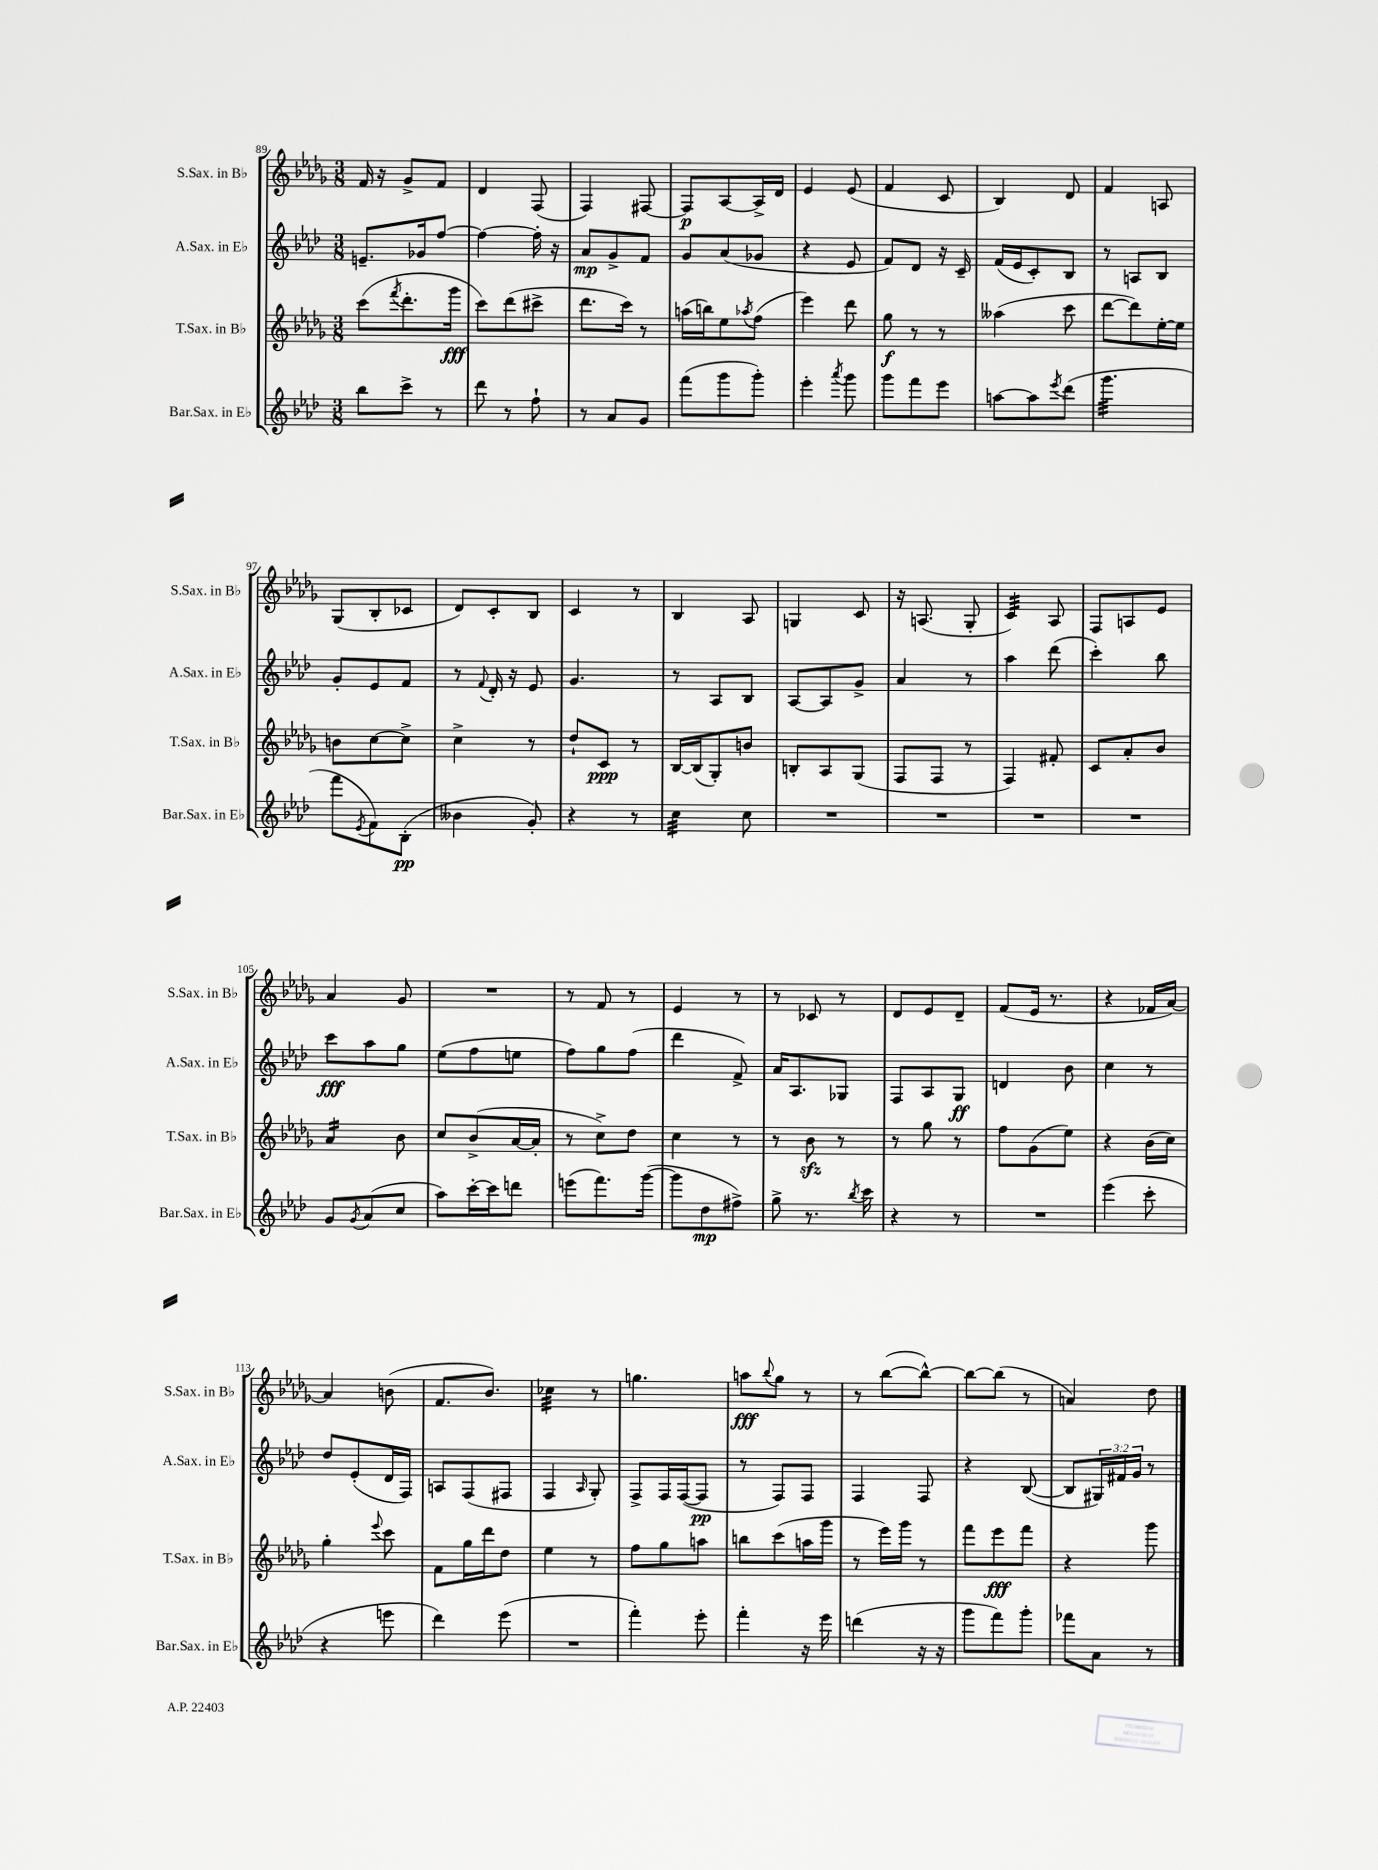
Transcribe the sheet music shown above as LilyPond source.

<<
\new StaffGroup <<
\new Staff = "s0" \with { instrumentName = "S.Sax. in Bb" shortInstrumentName = "S.Sax. in Bb" } {
    \clef treble \key des \major \numericTimeSignature \time 3/8
    f'16 r16 ges'8-> f'8 |
    des'4 f8( |
    f4) fis8~ |
    fis8\p aes8~ aes16-> des'16 |
    ees'4 ees'8( |
    f'4 c'8 |
    bes4) des'8 |
    f'4 a8 |
    ges8( bes8-. ces'8 |
    des'8) c'8-. bes8 |
    c'4 r8 |
    bes4 aes8 |
    g4 c'8 |
    r16 a8.( ges8-. |
    c'4:32) aes8 |
    f8 a8 ees'8 |
    aes'4 ges'8 |
    R4. |
    r8 f'8 r8 |
    ees'4 r8 |
    r8 ces'8 r8 |
    des'8 ees'8 des'8-- |
    f'8( ees'16 r8. |
    r4 fes'16 aes'16~) |
    aes'4 b'8( |
    f'8. bes'8.) |
    ces''4:32 r8 |
    g''4. |
    a''8\fff \appoggiatura { bes''8 } ges''8 r8 |
    r8 bes''8~( bes''8~-^) |
    bes''8~ bes''8( r8 |
    a'4) des''8 \bar "|." |
}
\new Staff = "s1" \with { instrumentName = "A.Sax. in Eb" shortInstrumentName = "A.Sax. in Eb" } {
    \clef treble \key aes \major \numericTimeSignature \time 3/8 \override Staff.TupletNumber.text = #tuplet-number::calc-fraction-text
    e'8.-- ges'16 f''8~ |
    f''4~ f''16-. r16 |
    aes'8\mp g'8-> f'8 |
    g'8 aes'8( ges'8 |
    r4 ees'8 |
    f'8) des'8 r16 c'16-- |
    f'16( ees'16 c'8-.) bes8 |
    r8 a8 bes8 |
    g'8-. ees'8 f'8 |
    r8 \appoggiatura { f'8 } des'16-. r16 ees'8 |
    g'4. |
    r8 aes8 bes8 |
    aes8~ aes8 g'8-> |
    aes'4 r8 |
    aes''4 des'''8( |
    c'''4-.) bes''8 |
    c'''8\fff aes''8 g''8 |
    ees''8( f''8 e''8 |
    f''8) g''8 f''8( |
    des'''4 f'8->) |
    aes'16 aes8. ges8 |
    f8 aes8 g8\ff |
    d'4 bes'8 |
    c''4 r8 |
    des''8 ees'8-.( des'16 f16) |
    a8 f8( fis8 |
    f4 \grace { aes16 } g8-.) |
    f8-> f16 f16~( f8\pp |
    r8 f8) f8 |
    f4 f8 |
    r4 bes8~( |
    bes8 \tuplet 3/2 { gis16) fis'16 g'16 } r8 \bar "|." |
}
\new Staff = "s2" \with { instrumentName = "T.Sax. in Bb" shortInstrumentName = "T.Sax. in Bb" } {
    \clef treble \key des \major \numericTimeSignature \time 3/8
    c'''8( \acciaccatura { f'''8 } des'''8.-. ges'''16\fff |
    c'''8) des'''8( cis'''8-> |
    des'''8. c'''16) r8 |
    a''16( b''16) ees''8 \acciaccatura { aes''8 } f''8( |
    ees'''4) des'''8 |
    ges''8\f r8 r8 |
    aeses''4( c'''8 |
    des'''8~ des'''8) ees''16~-. ees''16 |
    b'8 c''8~ c''8-> |
    c''4-> r8 |
    des''8-! c'8\ppp r8 |
    bes16~ bes16( ges8-.) b'8 |
    b8-. aes8 ges8( |
    f8 f8 r8 |
    f4) fis'8-. |
    c'8 aes'8-. bes'8 |
    aes'4:16 bes'8 |
    c''8 bes'8->( aes'16~ aes'16-. |
    r8 c''8->) des''8 |
    c''4 r8 |
    r8 bes'8\sfz r8 |
    r8 ges''8 r8 |
    f''8 ges'8( ees''8) |
    r4 bes'16( c''16) |
    ges''4-. \appoggiatura { ees'''8 } c'''8 |
    f'8 ges''16 des'''16 des''8 |
    ees''4 r8 |
    f''8 ges''8 a''8 |
    b''8 c'''8( a''16 ges'''16 |
    r8 ees'''16) ges'''16 r8 |
    f'''8 ees'''8\fff f'''8 |
    r4 ges'''8 \bar "|." |
}
\new Staff = "s3" \with { instrumentName = "Bar.Sax. in Eb" shortInstrumentName = "Bar.Sax. in Eb" } {
    \clef treble \key aes \major \numericTimeSignature \time 3/8
    bes''8 c'''8-> r8 |
    des'''8 r8 f''8-! |
    r8 aes'8 g'8 |
    f'''8( g'''8 g'''8-.) |
    ees'''4-. \acciaccatura { aes'''8 } g'''8 |
    g'''8 f'''8 ees'''8 |
    a''8~ a''8 \acciaccatura { ees'''8 } des'''8( |
    g'''4.:32 |
    f'''8 \acciaccatura { ees'8 } f'8) bes8-.\pp( |
    beses'4 g'8-.) |
    r4 r8 |
    c''4:32 c''8 |
    R4. |
    R4. |
    R4. |
    R4. |
    g'8 \acciaccatura { g'8 } aes'8( c''8 |
    aes''8) c'''16~-. c'''16 d'''8 |
    e'''8( f'''8.) g'''16~( |
    g'''8 des''8\mp fis''8->) |
    g''8-> r8. \acciaccatura { bes''8 } c'''16 |
    r4 r8 |
    R4. |
    ees'''4( c'''8-. |
    r4 e'''8 |
    des'''4) ees'''8( |
    R4. |
    f'''4-.) ees'''8-. |
    f'''4-. r16 ees'''16 |
    d'''4( r16 r16 |
    g'''8 f'''8) g'''8-. |
    fes'''8 aes'8 r8 \bar "|." |
}
>>
>>
\layout { \context { \Score currentBarNumber = #89 } }
